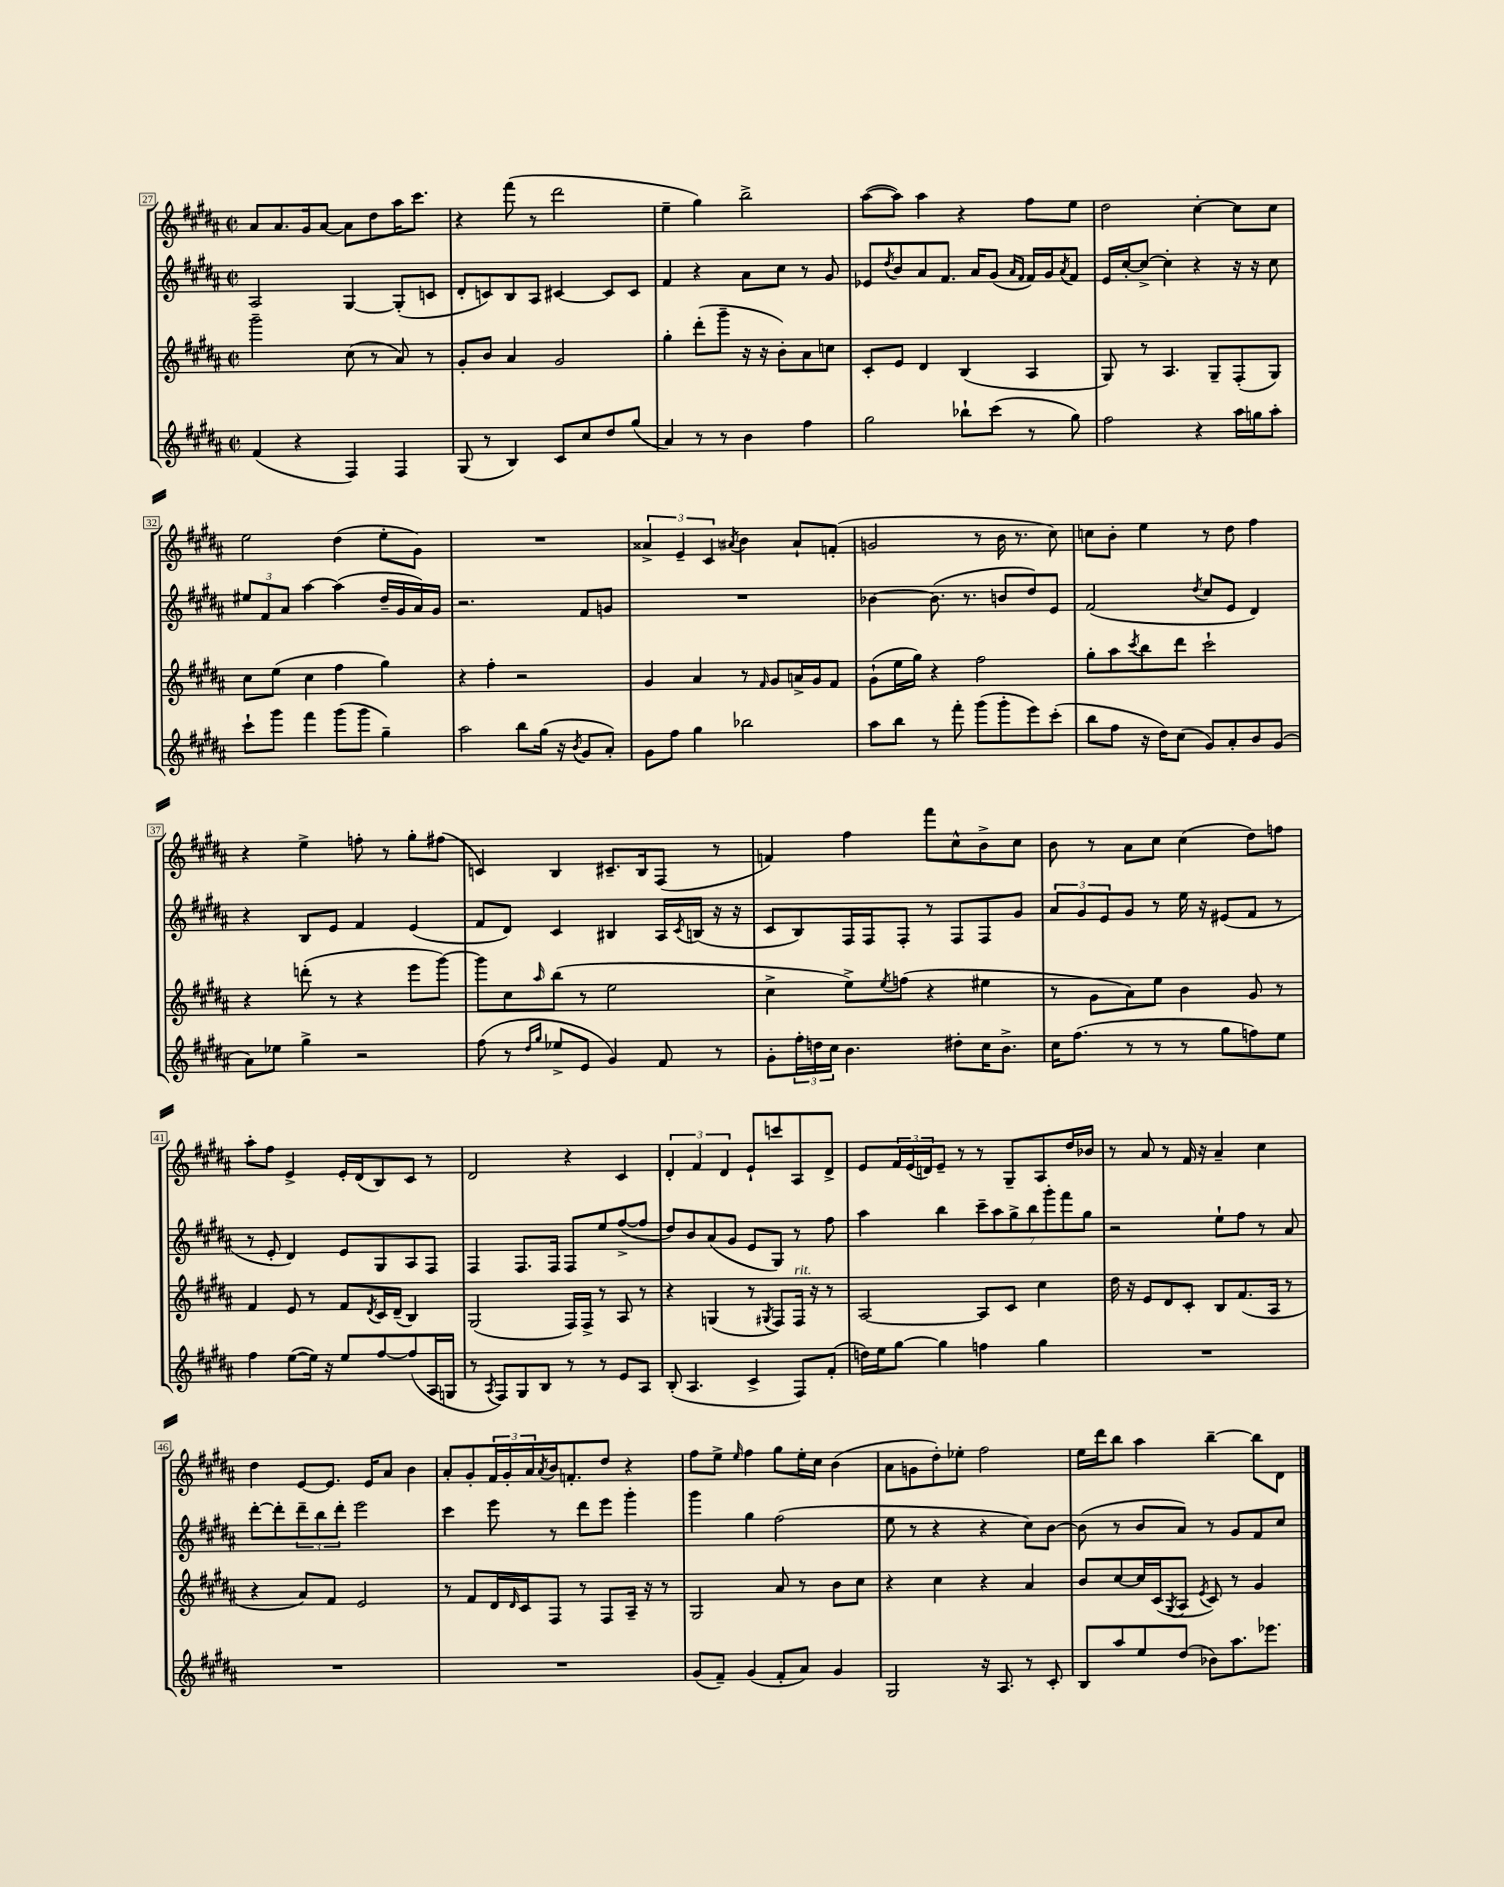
<<
\new StaffGroup <<
\new Staff = "s0" {
    \clef treble \key b \major \defaultTimeSignature \time 2/2
    ais'8 ais'8. gis'16 ais'8~ ais'8 dis''8 ais''16 cis'''8. |
    r4 fis'''8( r8 dis'''2 |
    e''4-- gis''4) b''2-> |
    ais''8~( ais''8) ais''4 r4 fis''8 e''8 |
    dis''2 cis''4~-. cis''8 cis''8 |
    e''2 dis''4( e''8-. gis'8) |
    R1 |
    \tuplet 3/2 { aisis'4-> e'4-- cis'4 } \acciaccatura { ais'8 } b'4 ais'8-! f'8-.( |
    g'2 r8 b'16 r8. cis''8) |
    c''8 b'8-. e''4 r8 dis''8 fis''4 |
    r4 e''4-> f''8-. r8 gis''8-. fis''8( |
    c'4) b4 cis'8.-- b16 fis8( r8 |
    f'4) fis''4 fis'''8 cis''8-^ b'8-> cis''8 |
    b'8 r8 ais'8 cis''8 cis''4( dis''8) f''8 |
    ais''8-. fis''8 e'4-> e'16-. dis'16( b8) cis'8 r8 |
    dis'2 r4 cis'4 |
    \tuplet 3/2 { dis'4-. fis'4 dis'4 } e'8-! c'''8 ais8 dis'8-> |
    e'8 \tuplet 3/2 { fis'16 e'16( d'16) } e'8-- r8 r8 gis8-- ais8 dis''16 bes'16 |
    r8 ais'8 r8 fis'16 r16 ais'4-- cis''4 |
    dis''4 e'8~ e'8. e'16 ais'8 b'4 |
    ais'8-. gis'8-. \tuplet 3/2 { fis'16 gis'16-. ais'16 } \acciaccatura { ais'8 } b'16 f'8.-. dis''8 r4 |
    fis''8 e''8-> \grace { e''16 } fis''4 gis''8 e''16-. cis''16 b'4( |
    ais'8 g'8 dis''8-.) ees''8-. fis''2 |
    e''16 dis'''16 b''8 ais''4 b''4~-- b''8 dis'8 \bar "|." |
}
\new Staff = "s1" {
    \clef treble \key b \major \defaultTimeSignature \time 2/2
    ais2 gis4~ gis8-.( c'8 |
    dis'8-. c'8) b8 ais8 cis'4~ cis'8 cis'8 |
    fis'4 r4 ais'8 cis''8 r8 gis'8 |
    ees'8 \acciaccatura { dis''8 } b'8 ais'8 fis'8. ais'16 gis'8( \grace { ais'16 fis'16 } fis'16) gis'16 \acciaccatura { ais'8 } fis'8 |
    e'16 cis''16~-. cis''8~-> cis''4-. r4 r16 r16 cis''8 |
    \tuplet 3/2 { eis''8 fis'8 ais'8 } ais''4~ ais''4( dis''16-- gis'16 ais'16) gis'16 |
    r2. fis'8 g'8 |
    R1 |
    bes'4~ bes'8.( r8. b'8 dis''8) e'8 |
    fis'2( \acciaccatura { dis''8 } cis''8 e'8 dis'4) |
    r4 b8 e'8 fis'4 e'4( |
    fis'8 dis'8) cis'4 bis4 ais16 \acciaccatura { cis'8 } b16( r16 r16 |
    cis'8 b8) fis16 fis16 fis8-. r8 fis8 fis8 gis'8 |
    \tuplet 3/2 { ais'8 gis'8 e'8 } gis'8 r8 e''16 r16 eis'8( fis'8 r8 |
    r8 e'8-. dis'4) e'8 gis8 ais8 fis8 |
    fis4 fis8. fis16 fis8 e''8 fis''8~->( fis''8 |
    dis''8) b'8 ais'8( gis'8 e'8 gis8) r8 fis''8 |
    ais''4 b''4 \tuplet 7/4 { cis'''8-- ais''8 gis''8-> b''8 gis'''8-. fis'''8 gis''8 } |
    r2 e''8-! fis''8 r8 ais'8 |
    dis'''8~-. dis'''8-. \tuplet 3/2 { dis'''8-- b''8 dis'''8-. } e'''2 |
    cis'''4 e'''8 r8 dis'''8 e'''8 gis'''4-. |
    gis'''4 gis''4 fis''2( |
    e''8 r8 r4 r4 cis''8) b'8~ |
    b'8( r8 b'8 ais'8) r8 gis'8 fis'8 cis''8 \bar "|." |
}
\new Staff = "s2" {
    \clef treble \key b \major \defaultTimeSignature \time 2/2
    gis'''2-- cis''8( r8 ais'8) r8 |
    gis'8-. b'8 ais'4 gis'2 |
    gis''4-. dis'''8-.( gis'''8-- r16 r16 b'8-.) ais'8 c''8 |
    cis'8-. e'8 dis'4 b4( ais4 |
    gis8) r8 ais4. gis8-- fis8-.( gis8) |
    cis''8 e''8( cis''4 fis''4 gis''4) |
    r4 fis''4-. r2 |
    gis'4 ais'4 r8 \grace { fis'16 } gis'8 a'16-> gis'16 fis'8 |
    gis'8-!( e''16 gis''16) r4 fis''2 |
    gis''8-. ais''8 \acciaccatura { cis'''8 } b''8 dis'''8 cis'''2-! |
    r4 d'''8-.( r8 r4 e'''8 gis'''8~) |
    gis'''8 cis''8 \grace { ais''16 } b''8( r8 e''2 |
    cis''4-> e''8->) \acciaccatura { e''8 } f''8( r4 eis''4 |
    r8 gis'8 ais'8) e''8 b'4 gis'8 r8 |
    fis'4 e'8 r8 fis'8 \acciaccatura { dis'8 } cis'16 dis'16--( b4) |
    gis2( fis16) fis16-> r8 ais8 r8 |
    r4 g4( r8 \acciaccatura { gis8 } fis8) fis16^\markup { \italic "rit." } r16 r8 |
    ais2~ ais8 cis'8 cis''4 |
    dis''16 r16 e'8 dis'8 cis'8-. b8 fis'8.( ais16 r8 |
    r4 ais'8) fis'8 e'2 |
    r8 fis'8 dis'16 \grace { dis'16 } cis'16 fis8 r8 fis8 ais16-- r16 r8 |
    gis2 ais'8 r8 b'8 cis''8 |
    r4 cis''4 r4 ais'4 |
    b'8 cis''8~ cis''16 cis'16( \acciaccatura { gis8 } ais8 \acciaccatura { e'8 } cis'8) r8 gis'4 \bar "|." |
}
\new Staff = "s3" {
    \clef treble \key b \major \defaultTimeSignature \time 2/2
    fis'4( r4 fis4) fis4 |
    gis8( r8 b4) cis'8 cis''8 dis''8 gis''8( |
    ais'4) r8 r8 b'4 fis''4 |
    gis''2 bes''8-! cis'''8( r8 gis''8) |
    fis''2 r4 ais''16 g''16 ais''8-. |
    cis'''8-! gis'''8 fis'''4 gis'''8( gis'''8 gis''4--) |
    ais''2 b''8 gis''16( r16 \acciaccatura { b'8 } gis'8 ais'8-.) |
    gis'8 fis''8 gis''4 bes''2 |
    ais''8 b''8 r8 fis'''8-. gis'''8( gis'''8-. e'''8) cis'''8-.( |
    b''8 fis''8 r16 dis''16) cis''8( gis'8) ais'8-. b'8 gis'8( |
    ais'8) ees''8 gis''4-> r2 |
    fis''8( r8 \grace { dis''16 gis''16 } ees''8-> e'8 gis'4) fis'8 r8 |
    gis'8-. \tuplet 3/2 { fis''16-. d''16 cis''16 } b'4. dis''8-. cis''16 b'8.-> |
    cis''16 fis''8.( r8 r8 r8 gis''8 f''8) e''8 |
    fis''4 e''8~( e''16) r16 e''8 fis''8~ fis''8( ais16 g16 |
    r8 \acciaccatura { ais8 } fis8) gis8 b8 r8 r8 e'8 ais8 |
    b8-.( ais4. cis'4-> fis8) fis'8-.( |
    d''16) e''16 gis''8~ gis''4 f''4 gis''4 |
    R1 |
    R1 |
    R1 |
    gis'8( fis'8--) gis'4( fis'8-. ais'8) gis'4 |
    gis2 r16 ais8. r8 cis'8-. |
    b8 ais''8 e''8 dis''8( bes'8) ais''8. ees'''8. \bar "|." |
}
>>
>>
\layout { \context { \Score currentBarNumber = #27 \override BarNumber.stencil = #(make-stencil-boxer 0.1 0.3 ly:text-interface::print) } }
